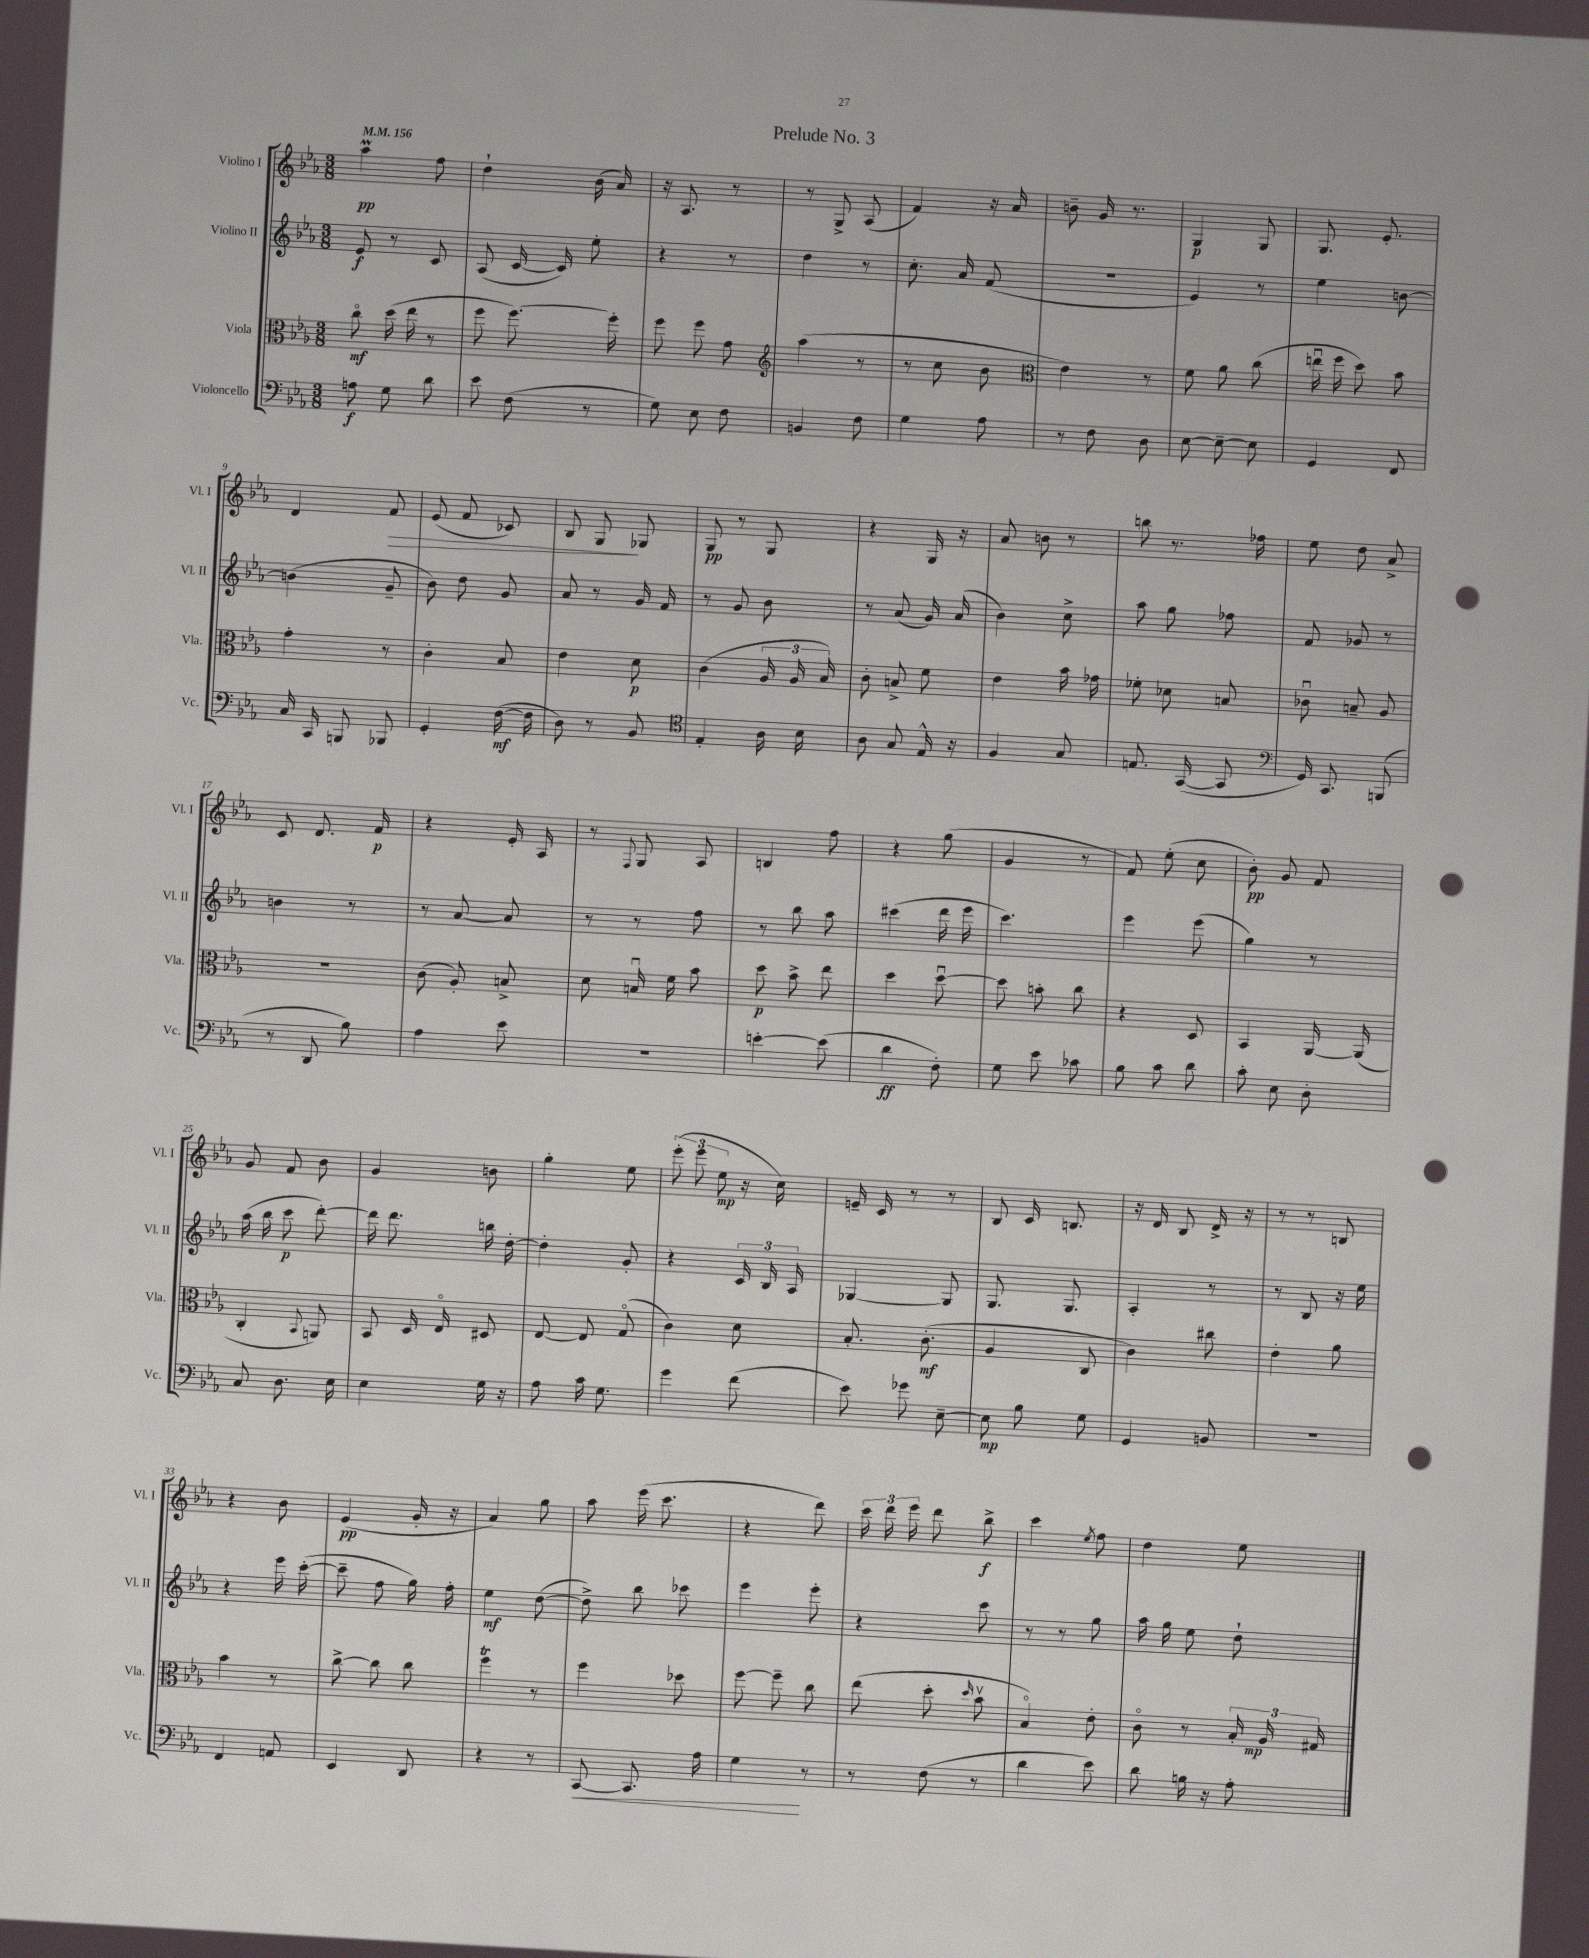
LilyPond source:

\header { title = "Prelude No. 3" }
<<
\new StaffGroup <<
\new Staff = "s0" \with { instrumentName = "Violino I" shortInstrumentName = "Vl. I" } {
    \clef treble \key ees \major \numericTimeSignature \time 3/8 \tempo 4 = 156
    \autoBeamOff aes''4\prall\pp f''8 |
    d''4-! bes'16( aes'16) |
    r16 aes8. r8 |
    r8 g8-> aes8( |
    f'4) r16 aes'16 |
    b'8-- g'16 r8. |
    g4\p g8 |
    g8. ees'8.-. |
    d'4 f'8\> |
    ees'8( f'8 ces'8) |
    bes8 g8\! ges8 |
    g8\pp r8 g8 |
    r4 g16 r16 |
    aes'8 b'8 r8 |
    b''8 r8. fes''16 |
    ees''8 d''8 aes'8-> |
    c'8 d'8. f'16\p |
    r4 ees'16-. aes16 |
    r8 \appoggiatura { f8 } g8 aes8 |
    b4 f''8 |
    r4 g''8( |
    g'4 r8 |
    f'8) ees''8-.( c''8 |
    bes'8-.\pp) g'8 f'8 |
    g'8 f'8 bes'8 |
    g'4 b'8 |
    g''4-. ees''8 |
    \tuplet 3/2 { ees'''8-.( ees'''8 ees''8\mp } r16 c''16) |
    e'16-- c'16 r8 r8 |
    bes8 c'16 b8. |
    r16 d'16 bes8 d'16-> r16 |
    r8 r8 b8 |
    r4 bes'8 |
    ees'4\pp( g'16-. r16 |
    aes'4) g''8 |
    aes''8 ees'''16( c'''8. |
    r4 d'''8) |
    \tuplet 3/2 { c'''16 d'''16 ees'''16 } d'''8 bes''8->\f |
    c'''4 \acciaccatura { ees''8 } f''8 |
    d''4 ees''8 \bar "|." |
}
\new Staff = "s1" \with { instrumentName = "Violino II" shortInstrumentName = "Vl. II" } {
    \clef treble \key ees \major \numericTimeSignature \time 3/8
    \autoBeamOff ees'8\f r8 c'8 |
    aes8( c'16~ c'16) ees''8-. |
    r4 r8 |
    d''4 r8 |
    c''8.-. aes'16 f'8( |
    R4. |
    ees'4) r8 |
    ees''4 b'8~ |
    b'4( g'8-- |
    bes'8) d''8 g'8 |
    aes'8 r8 g'16 f'16 |
    r8 g'8 bes'8 |
    r8 aes'8( g'16) aes'16( |
    bes'4) c''8-> |
    aes''8 g''8 fes''8 |
    f'8 ges'8 r8 |
    b'4 r8 |
    r8 aes'8~ aes'8 |
    r8 r8 f''8 |
    r8 bes''8 aes''8 |
    cis'''4( d'''16 ees'''16 |
    c'''4.) |
    ees'''4 ees'''8( |
    g''4) r8 |
    aes''16( bes''16 c'''8\p d'''8~-.) |
    d'''16 d'''8. b''16 d''16~-. |
    d''4-. g'8-. |
    r4 \tuplet 3/2 { c'16 bes16 aes16 } |
    ges4~ ges8 |
    g8. g8. |
    aes4-. r8 |
    r8 bes8 r16 ees''16 |
    r4 ees'''16 c'''16~-.( |
    c'''8-- f''8 g''16) f''16-. |
    ees''4\mf d''8~( |
    d''8->) bes''8 ces'''8 |
    ees'''4 ees'''8-. |
    r4 c'''8 |
    r8 r8 g''8 |
    aes''16 g''16 ees''8 d''8-! \bar "|." |
}
\new Staff = "s2" \with { instrumentName = "Viola" shortInstrumentName = "Vla." } {
    \clef alto \key ees \major \numericTimeSignature \time 3/8
    \autoBeamOff c''8\flageolet\mf d''16( ees''16 r8 |
    f''8 f''8.~) f''16-. |
    f''8 f''8 g'8 |
    \clef treble aes''4( r8 |
    r8 c''8 bes'8 |
    \clef alto ees'4) r8 |
    f'8 aes'8 c''8( |
    e''16\downbow f''16 d''8) bes'8 |
    g'4-. r8 |
    c'4-. bes8 |
    ees'4 d'8\p |
    c'4( \tuplet 3/2 { aes16 aes16 bes16) } |
    c'8-. b8-> f'8 |
    ees'4 bes'16 ges'16 |
    fes'8-. des'8 b8 |
    ces'8\downbow b8-- aes8 |
    r4. |
    c'8( aes8-.) b8-> |
    d'8 b16\downbow f'16 bes'8 |
    d''8\p bes'8-> ees''8 |
    d''4 d''8~\downbow |
    d''8 b'8-. c''8 |
    r4 d8 |
    bes,4 aes,16~ aes,16( |
    c4-. \appoggiatura { bes,8 } a,8) |
    bes,8 d16 ees16\flageolet dis8 |
    ees8~ ees8 g8\flageolet( |
    c'4) d'8 |
    bes8.-. c'8.-.\mf( |
    aes4 c8 |
    c'4) cis''8 |
    ees'4-. aes'8 |
    bes'4 r8 |
    c''8~-> c''8 c''8 |
    f''4\trill r8 |
    f''4 des''8 |
    f''8~ f''8-- c''8 |
    ees''8( d''8-. \grace { d''16 } bes'8\upbow |
    bes4\flageolet) ees'8-. |
    c'8\flageolet r8 \tuplet 3/2 { bes16-. aes16\mp gis16 } \bar "|." |
}
\new Staff = "s3" \with { instrumentName = "Violoncello" shortInstrumentName = "Vc." } {
    \clef bass \key ees \major \numericTimeSignature \time 3/8
    \autoBeamOff a8\f g8 d'8 |
    ees'8 f8( r8 |
    g8) ees8 f8 |
    b,4 f8 |
    g4 aes8 |
    r8 f8 d8 |
    ees8~ ees8~-- ees8 |
    g,4 f,8 |
    c16 c,16 b,,8 bes,,8 |
    g,4-. f16~\mf( f16 |
    d8) r8 bes,8 |
    \clef tenor ees4-. aes16 bes16 |
    aes8 g8 ees16-^ r16 |
    f4 g8 |
    e8. g,16~( g,8 |
    \clef bass g,16) c,8. b,,8( |
    r8 d,8 bes8) |
    aes4 ees'8 |
    R4. |
    e'4~-. e'8( |
    d'4\ff f8-.) |
    g8 ees'8 ces'8 |
    bes8 c'8 d'8 |
    c'8-. ees8 d8-. |
    c8 d8. ees16 |
    ees4 g16 r16 |
    aes8 c'16 g8. |
    g'4 f'8( |
    ees'8) ges'8 ees8~-- |
    ees8\mp bes8 g8 |
    g,4 b,8 |
    R4. |
    f,4 a,8 |
    ees,4 d,8 |
    r4 r8 |
    c,8~\< c,8. aes16 |
    g4\! r8 |
    r8 f8( r8 |
    d'4 ees'8) |
    d'8 b16 r16 aes8-. \bar "|." |
}
>>
>>
